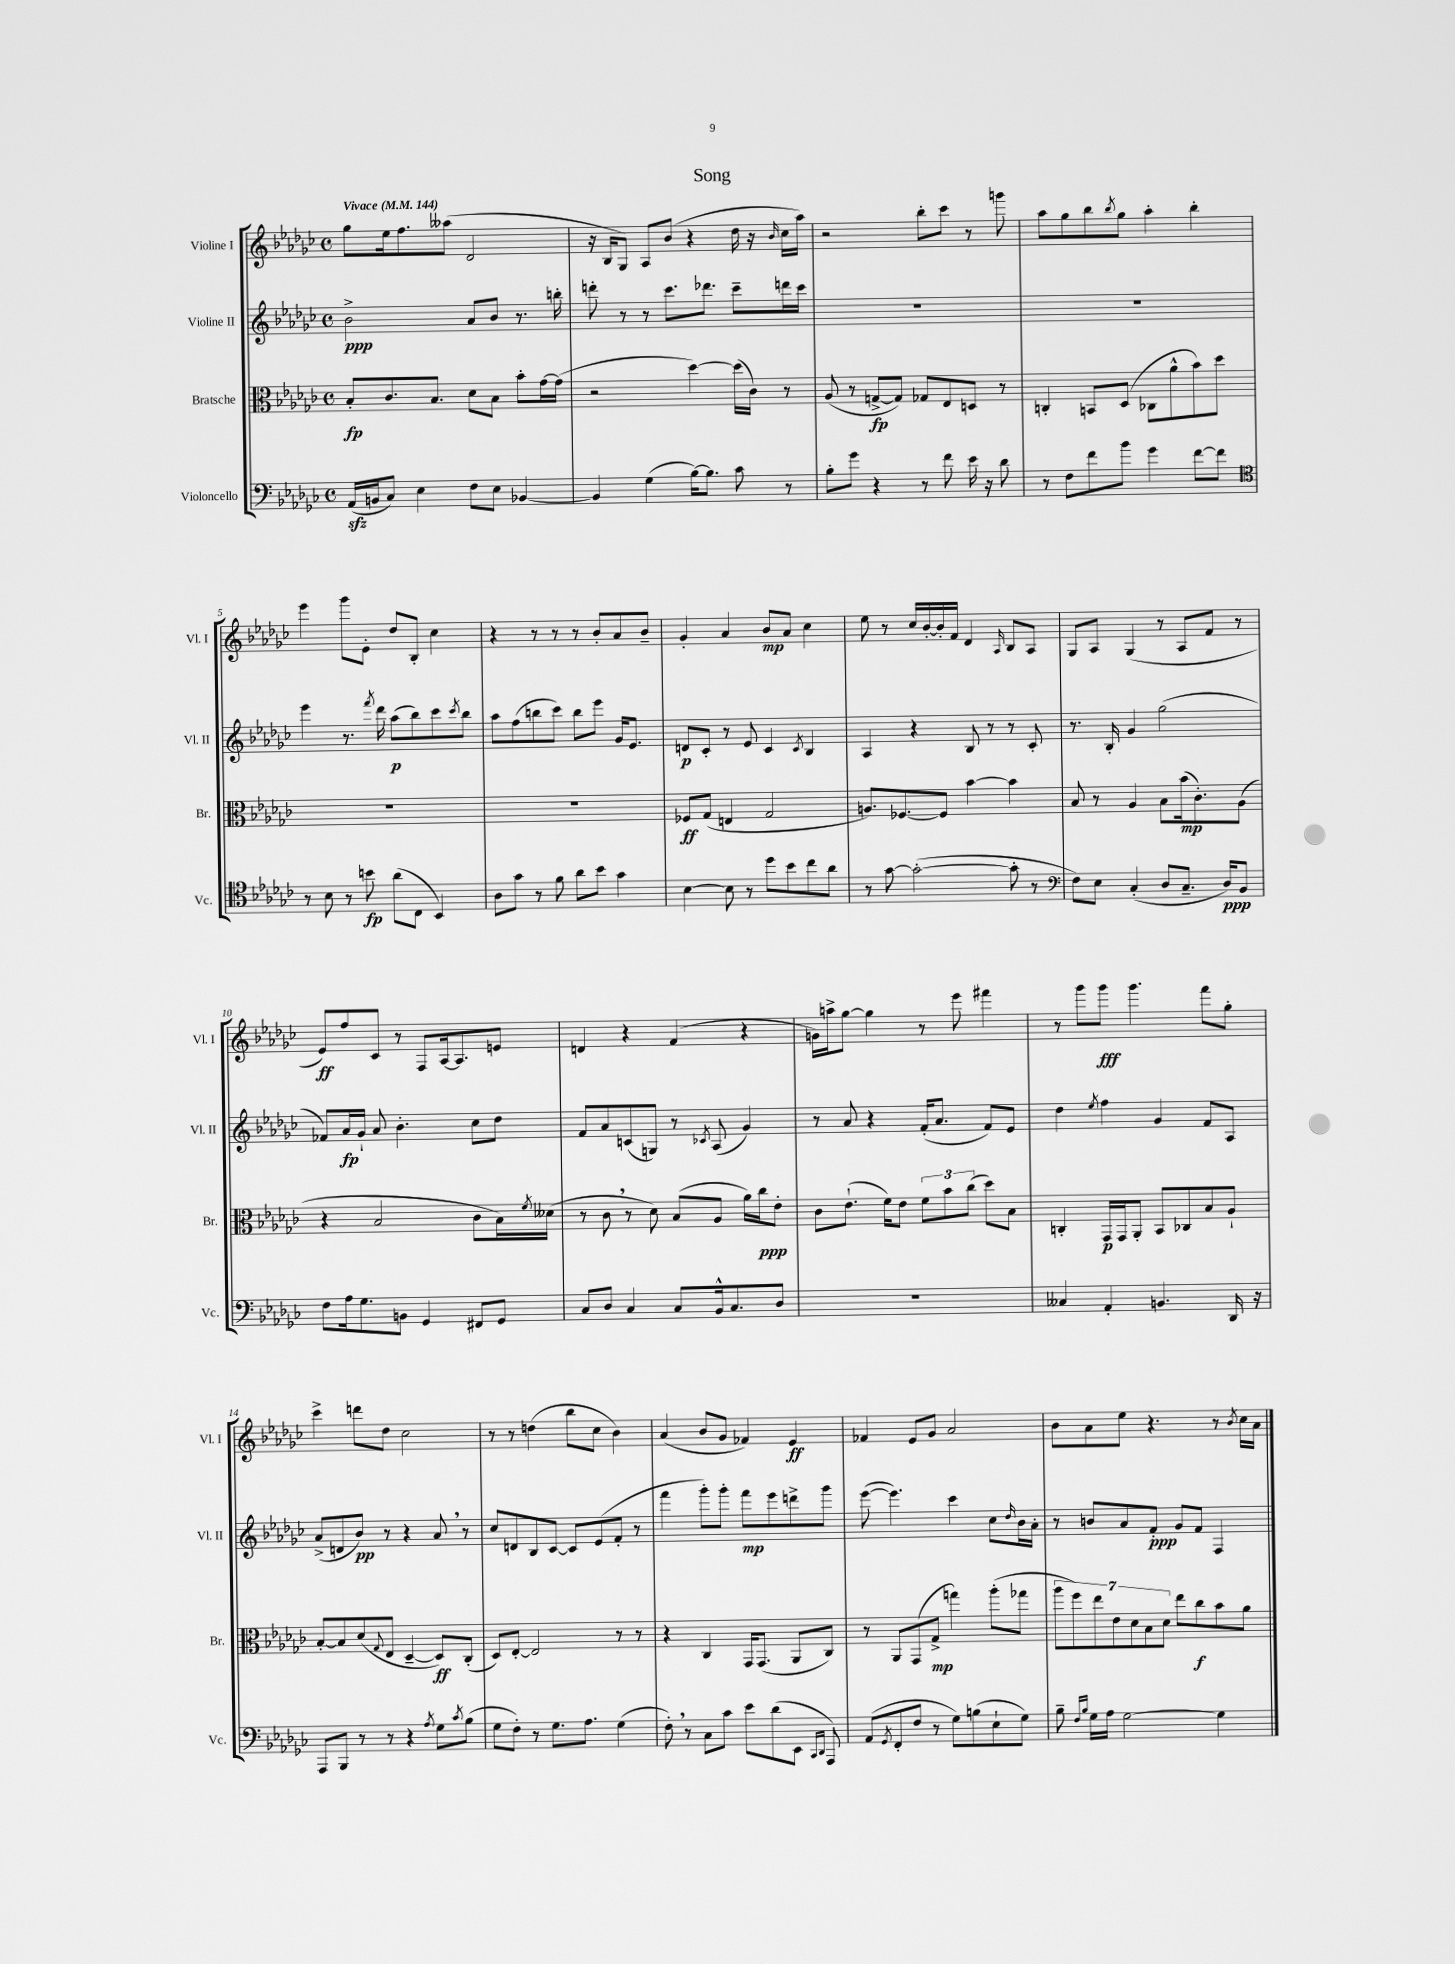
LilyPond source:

\header { title = "Song" }
<<
\new StaffGroup <<
\new Staff = "s0" \with { instrumentName = "Violine I" shortInstrumentName = "Vl. I" } {
    \clef treble \key ges \major \defaultTimeSignature \time 4/4 \tempo "Vivace" 4 = 144
    ges''8 ees''16 f''8. aeses''8( des'2 |
    r16 bes16 ges8) aes8 bes'8( r4 des''16 r16 \grace { bes'16 } ces''16 aes''16) |
    r2 bes''8-. ces'''8 r8 g'''8 |
    aes''8 ges''8 bes''8 \acciaccatura { bes''8 } ges''8 aes''4-. bes''4-. |
    ees'''4 ges'''8 ees'8-. des''8 bes8-. ces''4 |
    r4 r8 r8 r8 bes'8-. aes'8 bes'8-- |
    ges'4-. aes'4 bes'8\mp aes'8 ces''4 |
    ees''8 r8 ces''16 bes'16~-. bes'16-. f'16 des'4 \grace { aes16 } bes8 aes8 |
    ges8 aes8 ges4( r8 aes8 f'8 r8 |
    ees'8\ff) f''8 ces'8 r8 f8 aes16~ aes8. e'8 |
    d'4 r4 f'4( r4 |
    g'16) a''16-> ges''8~ ges''4 r8 ees'''8 fis'''4 |
    r8 ges'''8 ges'''8\fff ges'''4. f'''8 ges''8-. |
    ces'''4-> d'''8 des''8 ces''2 |
    r8 r8 d''4( bes''8 ces''8 bes'4) |
    aes'4( bes'8 ges'8 fes'4) ees'4\ff |
    fes'4 ees'8 ges'8 aes'2 |
    bes'8 aes'8 ees''8 r4. r8 \acciaccatura { bes'8 } ces''16 aes'16 \bar "|." |
}
\new Staff = "s1" \with { instrumentName = "Violine II" shortInstrumentName = "Vl. II" } {
    \clef treble \key ges \major \defaultTimeSignature \time 4/4
    bes'2->\ppp aes'8 bes'8 r8. b''16-. |
    d'''8-. r8 r8 ces'''8. des'''8. ces'''8-- d'''16 ces'''16 |
    R1 |
    R1 |
    ees'''4 r8. \acciaccatura { f'''8 } des'''16 aes''8\p( bes''8) ces'''8 \acciaccatura { ces'''8 } bes''8 |
    aes''8 f''8( b''8 ces'''8) b''8 ees'''8 ges'16 ees'8. |
    d'8\p ces'8-. r8 ees'8 ces'4 \acciaccatura { ces'8 } bes4 |
    aes4 r4 bes8 r8 r8 ces'8-. |
    r8. bes16-. ges'4 ges''2( |
    fes'8) aes'16\fp ges'16-! aes'8 bes'4.-. ces''8 des''8 |
    f'8 aes'8 c'8( g8) r8 \acciaccatura { ces'8 } aes8( ges'4) |
    r8 aes'8 r4 f'16-.( aes'8. f'8) ees'8 |
    des''4 \acciaccatura { ees''8 } f''4 ges'4 f'8 aes8 |
    aes'8->( d'8 bes'8\pp) r8 r4 aes'8 \breathe r8 |
    ces''8 d'8 bes8 ces'8~ ces'8 ees'8( f'8-. r8 |
    f'''4 ges'''8-.) ges'''8-. f'''8\mp ees'''8 d'''8-> ges'''8 |
    ees'''8~( ees'''4.) ces'''4 ces''8 \grace { des''16 } bes'16 aes'16-. |
    r8 b'8 aes'8 f'8-.\ppp ges'8 f'8 f4 \bar "|." |
}
\new Staff = "s2" \with { instrumentName = "Bratsche" shortInstrumentName = "Br." } {
    \clef alto \key ges \major \defaultTimeSignature \time 4/4
    bes8-.\fp ces'8. bes8. des'8 bes8 bes'8-. ges'16~ ges'16( |
    r2 des''4~) des''16( ces'16) r8 |
    aes8( r8 g8~->\fp g8) ges8 ees8 d8 r8 |
    c4-. b,8 des8( ces8 aes'8-^ bes'8) des''8 |
    R1 |
    R1 |
    fes8\ff ges8( e4 ges2 |
    a8.) fes8.~ fes8 bes'4~ bes'4 |
    bes8 r8 aes4 bes8 bes'16\mp( ces'8.-.) aes8( |
    r4 bes2 ces'8 bes16) \acciaccatura { f'8 } deses'16( |
    r8 ces'8 \breathe r8 des'8) bes8( aes8 aes'16) ces''16\ppp ees'8-. |
    ces'8 ees'8.-!( f'16) ees'8 \tuplet 3/2 { f'8 bes'8 ces''8( } des''8) bes8 |
    c4-. ges,16\p ges,16 aes,8-. bes,8 ces8 bes8 aes8-! |
    bes8~-. bes8 des'8( \appoggiatura { ges8 } ees8 des4~-- des8\ff) ces8-.( |
    des8) ees8~-. ees2 r8 r8 |
    r4 ces4 ges,16 ges,8.( aes,8 ces8) |
    r8 aes,8 ges,8( ges8->\mp g''4) aes''8-.( ges''8 |
    \tuplet 7/4 { aes''8 f''8) ees''8 ees'8 des'8 bes8 des'8 } ees''8 ces''8\f bes'8 aes'8 \bar "|." |
}
\new Staff = "s3" \with { instrumentName = "Violoncello" shortInstrumentName = "Vc." } {
    \clef bass \key ges \major \defaultTimeSignature \time 4/4
    aes,16\sfz( b,16 ces8) ees4 f8 ees8 bes,4~ |
    bes,4 ges4( bes16~) bes8. ces'8 r8 |
    bes8-. ges'8 r4 r8 f'8 ees'16 r16 des'8 |
    r8 f8 f'8 bes'8 ges'4 f'8~ f'8 |
    \clef tenor r8 bes8 r8 b'8\fp aes'8( ces8 bes,4) |
    aes8 ges'8 r8 f'8 aes'8 bes'8 ges'4 |
    bes4~ bes8 r8 des''8 bes'8 ces''8 aes'8 |
    r8 ges'8~ ges'2~-.( ges'8-. r8 |
    \clef bass f8) ees8 ces4-.( des8 ces8.-- des16\ppp) bes,8 |
    f8 aes16 ges8. b,8 ges,4 fis,8 ges,8 |
    ces8 des8 ces4 ces8 bes,16-^ ces8. des8 |
    R1 |
    ceses4 aes,4-. b,4. des,16 r16 |
    aes,,8 bes,,8 r8 r8 r4 \acciaccatura { aes8 } ges8 \acciaccatura { ces'8 } bes8( |
    ges8 f8-.) r8 ges8. aes8. ges4( |
    f8-.) \breathe r8 ces8 ces'8 ees'8 des'8( ees,8 \grace { ces,16 des,16 } aes,,8) |
    aes,8( \acciaccatura { ges,8 } f,8-. f8 r8 ges8) b8( ees8-! ges8) |
    bes8-- \grace { f16 bes16 } ges16 aes16 ges2~ ges4 \bar "|." |
}
>>
>>
